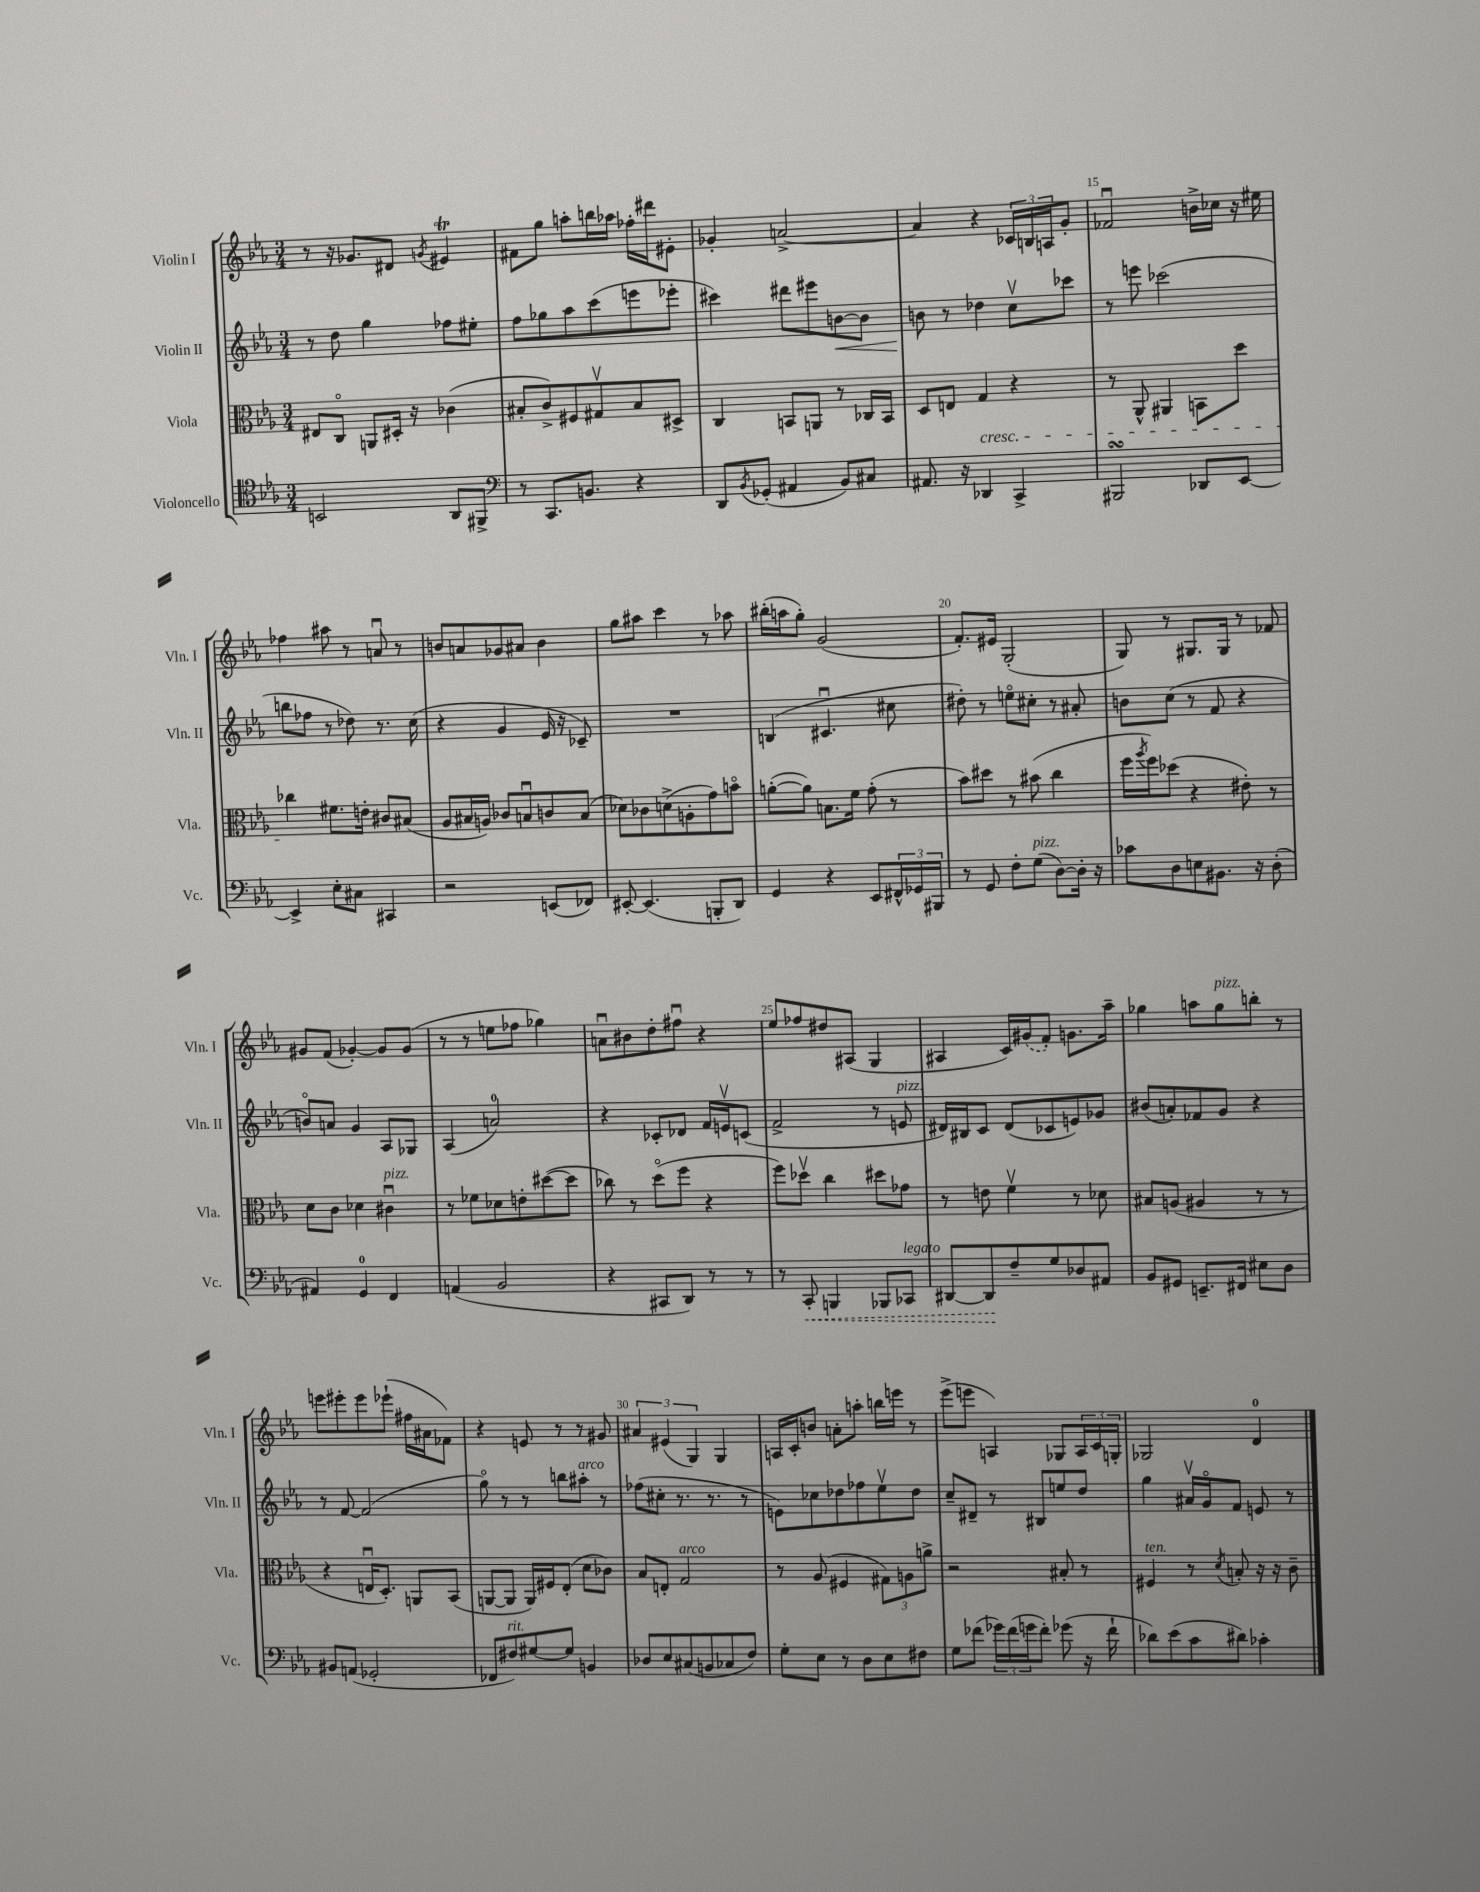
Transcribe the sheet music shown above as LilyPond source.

<<
\new StaffGroup <<
\new Staff = "s0" \with { instrumentName = "Violin I" shortInstrumentName = "Vln. I" } {
    \clef treble \key ees \major \numericTimeSignature \time 3/4
    r8 r16 ges'8. dis'8 \acciaccatura { g'8 } eis'4\trill |
    fis'8 g''8 a''8-. b''16 aes''16 fes''16-. dis'''16 eis'8-. |
    ges'4-. a'2~-> |
    a'4 r4 \tuplet 3/2 { ces'16 b16 a16 } g'8-. |
    fes'2\downbow b'16-> ces''16 r16 eis''16 |
    fes''4 ais''8 r8 a'8\downbow r8 |
    b'8 a'8 ges'8 ais'8 b'4 |
    g''8 ais''8 c'''4 r8 aes''8 |
    bis''16-.( a''16 g''8-.) g'2( |
    f'8.-.) eis'16 g2-.( |
    g8) r8 gis8. gis16 r8 fes'8 |
    gis'8 f'8( ges'4~-.) ges'8 ges'8( |
    r8 r8 e''8 fes''8 ges''4) |
    a'8\downbow bis'8 d''8-. fis''8\downbow r4 |
    ees''8 fes''8 dis''8 ais8( g4 |
    ais4 c'16) \once \slurDashed gis'16( f'8-.) g'8. aes''16-- |
    ges''4 a''8 ges''8^\markup { \italic "pizz." } b''8-. r8 |
    e'''8 eis'''8-. eis'''8 ees'''8-!( fis''16 ais'16 fes'8) |
    r4 e'8 r8 r8 gis'8 |
    \tuplet 3/2 { ais'4 eis'4( g4) } g4 |
    a16 c'16-. b'8 a'8-. a''8-. b''16 e'''16 r8 |
    ees'''8->( e'''8 a4) ges8 \tuplet 3/2 { a16 c'16 g16-. } |
    ges2 d'4-0 \bar "|." |
}
\new Staff = "s1" \with { instrumentName = "Violin II" shortInstrumentName = "Vln. II" } {
    \clef treble \key ees \major \numericTimeSignature \time 3/4
    r8 d''8 g''4 fes''8 eis''8-. |
    f''8 ges''8 aes''8 c'''8( e'''8 ees'''8-. |
    cis'''4) dis'''8 eis'''8 b'8~\< b'8 |
    b'8\! r8 des''4 c''8\upbow ces'''8 |
    r8 e'''8 ces'''2( |
    b''8 fes''8 r8 des''8) r8. c''16( |
    r4 g'4 ees'16 r16 ces'8--) |
    R2. |
    b4( cis'4.\downbow cis''8 |
    dis''8-.) r8 e''8\flageolet cis''8-. r8 ais'8-. |
    b'8 c''8( r8 f'8 r4 |
    b'8\flageolet) a'8 g'4 aes8 ges8 |
    aes4( a'2-0) |
    r4 ces'8-. des'8 f'16 e'16\upbow c'8( |
    f'2-> r8 e'8^\markup { \italic "pizz." } |
    dis'16) bis16 c'8 dis'8( ces'8 e'8) ges'8 |
    bis'8( a'8-.) fes'8 g'8 r4 |
    r8 f'8~ f'2( |
    g''8\flageolet) r8 r8 b''8 ais''8-.^\markup { \italic "arco" } r8 |
    fes''8( cis''8-. r8. r8. r8 |
    e'8) ces''8 des''8 fes''8 ees''8\upbow des''8 |
    c''8-- dis'8-- r8 bis8 e''8 d''8 |
    g''4 ais'16\upbow g'16\flageolet f'8 e'8 r8 \bar "|." |
}
\new Staff = "s2" \with { instrumentName = "Viola" shortInstrumentName = "Vla." } {
    \clef alto \key ees \major \numericTimeSignature \time 3/4
    eis8 c8\flageolet a,8 dis16-. r16 ces'4( |
    bis8-. c'8->) fis8 gis8\upbow bis8 dis8-> |
    c4 b,8 a,8 r8 ces16 b,16 |
    d8 e8 g4\cresc r4 |
    r8 aes,8-^ ais,4 b,8 d''8 |
    ces''4\! fis'8. e'16-. cis'8 bis8( |
    aes8 bis16 a16) ces'8 b8\downbow c'8 b8( |
    des'8) ces'8 d'8->( a8-. g'8) b'8\flageolet |
    a'8~-.( a'8) b8. f'16 g'8-.( r8 |
    bes'8) dis''8 r8 bis'8( c''4 |
    f''16 \acciaccatura { aes''8 } f''16) des''8( r4 eis'8-.) r8 |
    d'8 c'8 des'4 cis'4\downbow^\markup { \italic "pizz." } |
    r8 fes'8 des'8 e'8-. dis''8~( dis''8 |
    ces''8) r8 d''8\flageolet( f''8 r4 |
    f''8) des''8\upbow c''4 dis''8 ges'8 |
    r8 e'8 f'4\upbow r8 des'8 |
    bis8 a8( ais4 r8 r8 |
    r4 e16\downbow d8.-.) a,8 bes,8( |
    a,8~ a,8 a,16) fis16 ees8-.( d'8 ces'8) |
    bes8 e8-. g2^\markup { \italic "arco" } |
    r8 aes8( fis4 \tuplet 3/2 { gis8) a8 a'8-> } |
    r2 bis8-. r8 |
    fis4^\markup { \italic "ten." } r8 \acciaccatura { d'8 } b8-. r16 r16 c'8-- \bar "|." |
}
\new Staff = "s3" \with { instrumentName = "Violoncello" shortInstrumentName = "Vc." } {
    \clef tenor \key ees \major \numericTimeSignature \time 3/4
    b,2 aes,8 fis,8-> |
    \clef bass r8 c,8. b,8. r4 |
    d,8 \acciaccatura { bes,8 } ges,8-.( ais,4 bes,8) cis8 |
    ais,8. r16 des,4 c,4-> |
    bis,,2\turn des,8 ees,8~ |
    ees,4-> ees8-. cis8 cis,4 |
    r2 e,8( fes,8) |
    eis,8~-. eis,4.( b,,8-. d,8) |
    g,4 r4 ees,8 \tuplet 3/2 { fis,16-^ ges,16 bis,,16 } |
    r8 g,8 f8-. g8^\markup { \italic "pizz." }( d8~) d16-. r16 |
    ces'8 d8 e8 bis,8. r16 d8-.( |
    ais,4) g,4-0 f,4 |
    a,4( bes,2 |
    r4 cis,8 d,8) r8 r8 |
    r8 \once \override Hairpin.style = #'dashed-line c,8-.\< b,,4 bes,,8 ces,8^\markup { \italic "legato" } |
    dis,8~ dis,8\! f8-- g8 des8 ais,8 |
    bes,8 gis,8 e,8.-- fis,16 eis8 d8 |
    bis,8 a,8( ges,2-. |
    fes,8 fis8^\markup { \italic "rit." }) gis8~ gis8 b,4 |
    des8 ees8 cis8( b,8 ces8 f8) |
    g8-. ees8 r8 d8 ees8 fis8 |
    g8 fes'8( \tuplet 3/2 { ges'16) fes'16( g'16 } fes'8-.) ges'8( r16 fes'16-! |
    des'8) ees'8( c'8 dis'8) ces'4-. \bar "|." |
}
>>
>>
\layout { \context { \Score currentBarNumber = #11 \override BarNumber.break-visibility = ##(#f #t #t) barNumberVisibility = #(every-nth-bar-number-visible 5) } }
